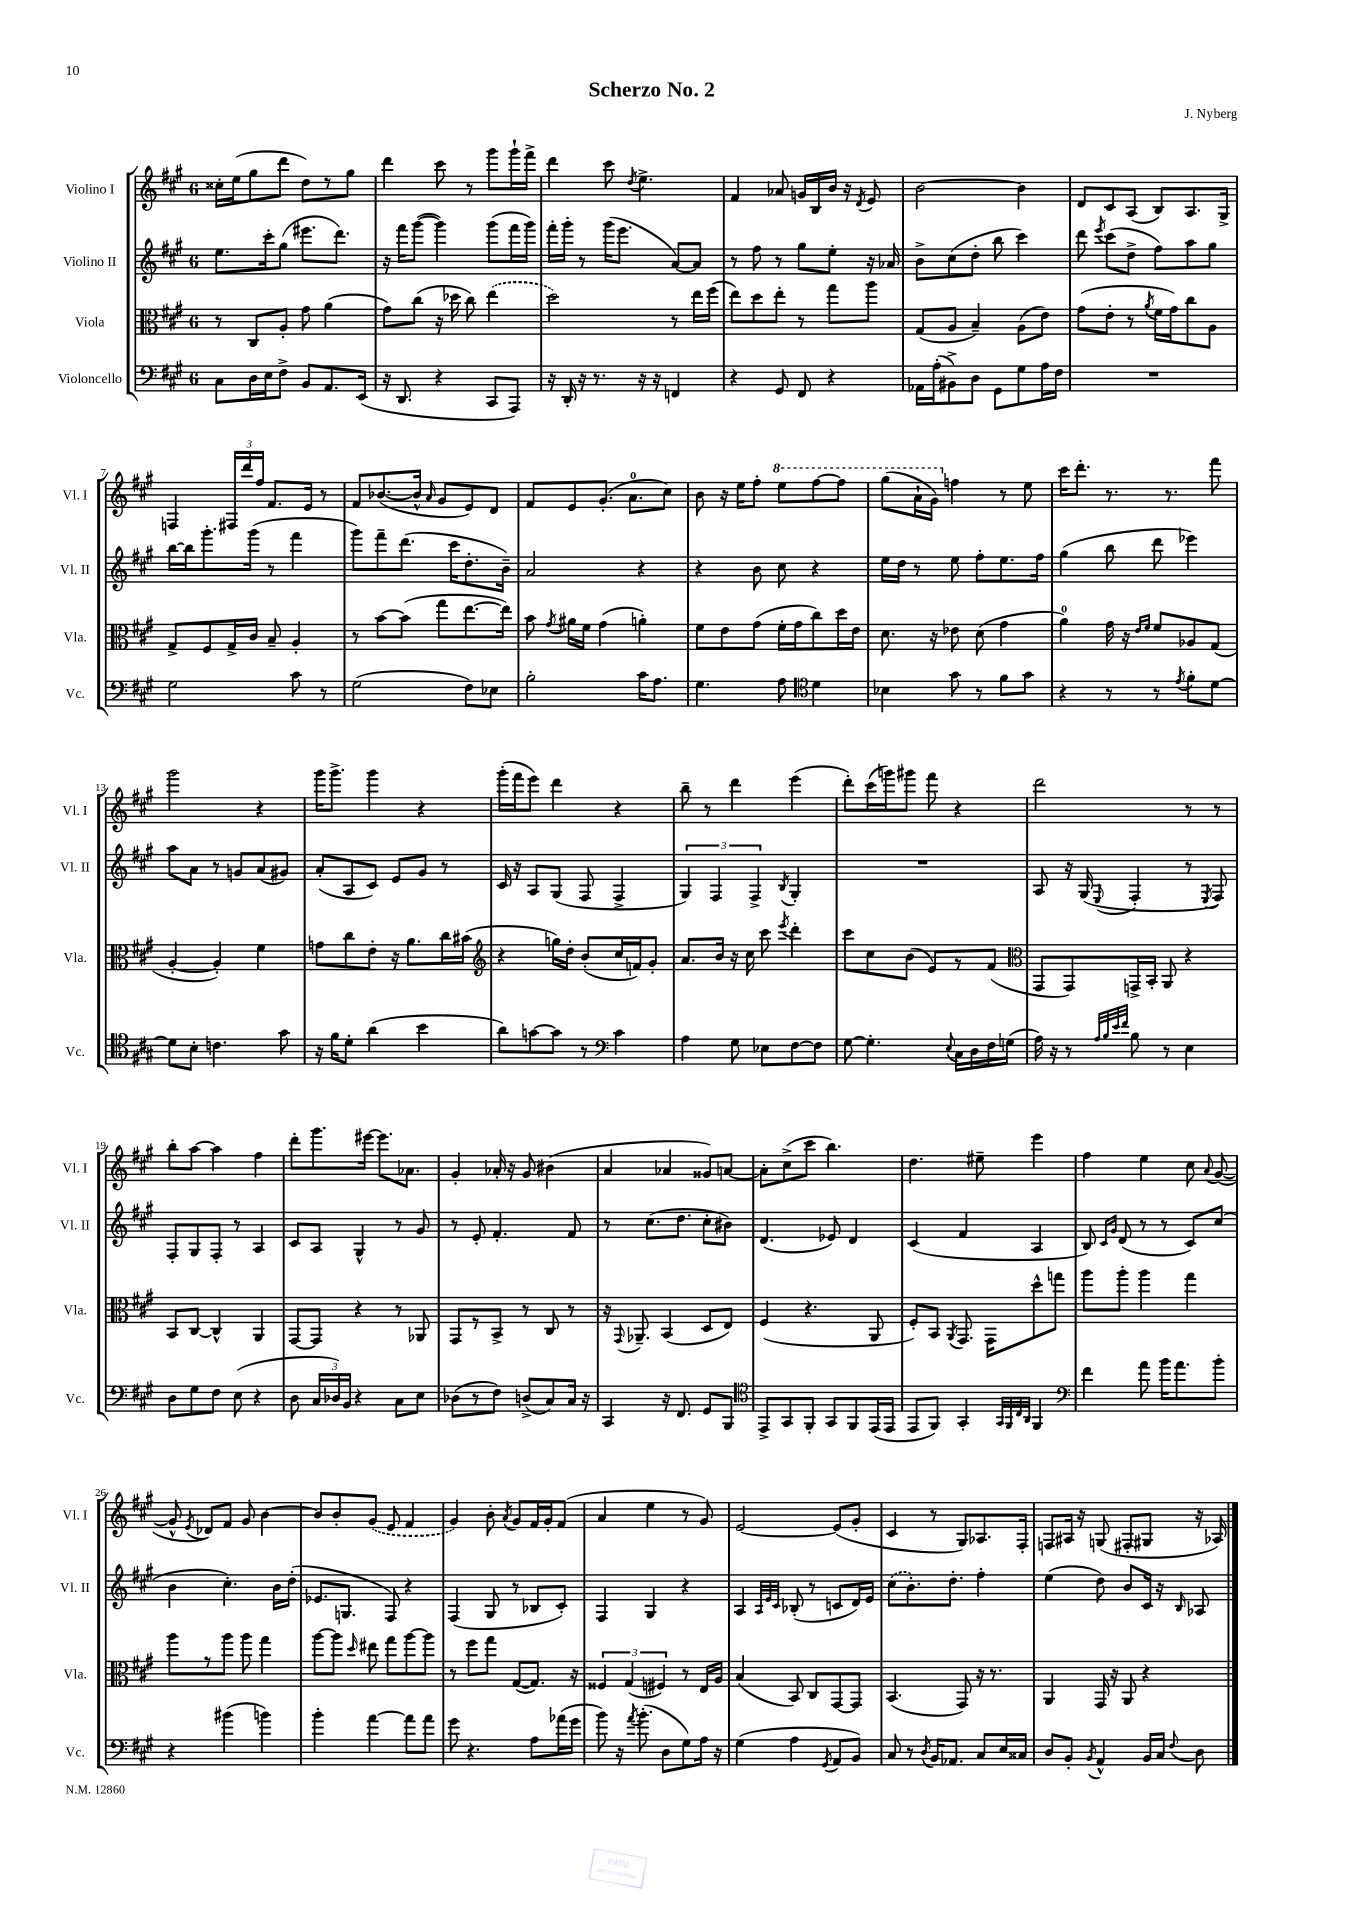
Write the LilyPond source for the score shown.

\header { title = "Scherzo No. 2" composer = "J. Nyberg" }
<<
\new StaffGroup <<
\new Staff = "s0" \with { instrumentName = "Violino I" shortInstrumentName = "Vl. I" } {
    \clef treble \key a \major \once \override Staff.TimeSignature.style = #'single-digit \time 6/8
    \autoBeamOff cisis''16[-. e''16( gis''8 d'''8] d''8[) r8 gis''8] |
    d'''4 cis'''8 r8 gis'''8[ gis'''16-! fis'''16]-> |
    d'''4 cis'''8 \acciaccatura { d''8 } e''4.-> |
    fis'4 aes'8 g'16[ b16 b'16] r16 \acciaccatura { d'8 } e'8 |
    b'2~ b'4 |
    d'8[ cis'8 a8]( b8[) a8. gis16]-> |
    f4 \tuplet 3/2 { fis16[ d'''16 fis''16] } fis'8.[ e'16] r8 |
    fis'8[ bes'8.~( bes'16]-^ \grace { a'16 } gis'8[ e'8) d'8] |
    fis'8[ e'8 gis'8.]-.( a'8.[-0 cis''8]) |
    b'8 r16 e''16[ fis''8]-. \ottava #1 e'''8[ fis'''8~ fis'''8] |
    gis'''8[( a''16-! gis''16]) \ottava #0 f''4 r8 e''8 |
    cis'''16[ d'''8.]-. r8. r8. fis'''8 |
    gis'''2 r4 |
    gis'''16[ gis'''8.]-> gis'''4 r4 |
    gis'''16[-.( fis'''16 e'''8]) d'''4 r4 |
    b''8-- r8 d'''4 e'''4( |
    d'''8[-.) cis'''16( g'''16) gis'''8] fis'''8 r4 |
    d'''2 r8 r8 |
    b''8[-. a''8]~ a''4 fis''4 |
    d'''8[-. gis'''8. eis'''16]~ eis'''8.[ aes'8.] |
    gis'4-. aes'16-. r16 gis'8 bis'4( |
    a'4 aes'4 gisis'8[) a'8]~ |
    a'8[-. cis''8->( cis'''8] b''4.) |
    d''4. eis''8-- e'''4 |
    fis''4 e''4 cis''8 \appoggiatura { a'8 } gis'8~( |
    gis'8-^ \acciaccatura { e'8 } des'8[) fis'8] gis'8 b'4~ |
    b'8[ b'8-. \once \slurDashed gis'8]( e'8 fis'4 |
    gis'4) b'8-. \acciaccatura { a'8 } gis'8[ fis'16 gis'16-. fis'8]( |
    a'4 e''4 r8 gis'8) |
    e'2~ e'8[( gis'8]-. |
    cis'4 r8 gis8[) aes8. fis16]-. |
    f8[ ais16] r16 g8( fis8[-. gis8] r16 aes16) \bar "|." |
}
\new Staff = "s1" \with { instrumentName = "Violino II" shortInstrumentName = "Vl. II" } {
    \clef treble \key a \major \once \override Staff.TimeSignature.style = #'single-digit \time 6/8
    \autoBeamOff e''8.[ cis'''16-. gis''8]( eis'''8.[ d'''8.]) |
    r16 fis'''16[ gis'''8]~( gis'''4) gis'''8[( fis'''16 gis'''16]) |
    fis'''16[-. gis'''16]-. r8 gis'''16[( e'''8.] a'8[~) a'8] |
    r8 fis''8 r8 gis''8[ e''8]-. r16 aes'16 |
    b'8[-> cis''8( d''8]-. b''8 cis'''4) |
    d'''8 \acciaccatura { e'''8 } cis'''8[( d''8]-> fis''8[) a''8 gis''8] |
    b''16[~ b''16 gis'''8.-. gis'''16]( r8 fis'''4 |
    gis'''8[) fis'''8-- d'''8.]( cis'''16[ d''8.-. b'16]--) |
    a'2 r4 |
    r4 b'8 cis''8 r4 |
    e''16[ d''16] r8 e''8 fis''8[-. e''8. fis''16] |
    gis''4( b''8 d'''8 ees'''4) |
    a''8[ a'8] r8 g'8[ a'8( gis'8]) |
    a'8[-.( a8 cis'8]) e'8[ gis'8] r8 |
    cis'16 r16 a8[ gis8]( fis8 fis4-> |
    \tuplet 3/2 { gis4) fis4 fis4-> } \acciaccatura { b8 } gis4-. |
    R2. |
    a8 r16 gis16( \appoggiatura { e8 } fis4-. r8 \acciaccatura { e8 } fis8) |
    fis8[-. gis8 fis8]-. r8 a4 |
    cis'8[ a8] gis4-^ r8 gis'8 |
    r8 e'8-. fis'4.-. fis'8 |
    r8 cis''8.[( d''8.] cis''8[-. bis'8]) |
    d'4.( ees'8) d'4 |
    cis'4( fis'4 a4 |
    b8) \grace { cis'16[ gis'16] } d'8( r8 r8 cis'8[) cis''8]( |
    b'4 cis''4.-.) b'16[ d''16]-.( |
    ees'8.[ g8.] fis8) r4 |
    fis4( gis8 r8 bes8[ cis'8]-.) |
    fis4 gis4 r4 |
    a4 \grace { a32[ e'32 cis'32] } bes8-.( r8 c'8[ d'16) e'16] |
    \once \slurDashed cis''8[( b'8.-.) d''8.]-. fis''4-. |
    e''4( d''8) b'8[ cis'16] r16 \grace { b16 } aes8 \bar "|." |
}
\new Staff = "s2" \with { instrumentName = "Viola" shortInstrumentName = "Vla." } {
    \clef alto \key a \major \once \override Staff.TimeSignature.style = #'single-digit \time 6/8
    \autoBeamOff r8 cis8[ a8]-. gis'8 a'4( |
    gis'8[) cis''8]( r16 des''16 cis''8) \once \slurDashed e''4( |
    d''2) r8 e''16[ fis''16]( |
    e''8[) d''8 e''8]-. r8 gis''8[ a''8] |
    gis8[( a8] b4--) a8[( e'8]) |
    gis'8[( e'8]-. r8 \acciaccatura { a'8 } fis'16[ gis'16) cis''8 a8] |
    gis8[-> fis8 gis16-> cis'16] b8-- a4-. |
    r8 b'8[~ b'8]( gis''8[ e''8.~ e''16]) |
    b'8 \acciaccatura { gis'8 } ais'16[ fis'16] gis'4( a'4-.) |
    fis'8[ e'8 gis'8]( fis'16[-. gis'16 cis''8) d''16 e'16] |
    d'8. r16 ees'8 d'8( gis'4 |
    a'4-0) gis'16 r16 \grace { e'16[ fis'16] } fis'8[ aes8 gis8]( |
    a4~-. a4-.) fis'4 |
    g'8[ cis''8 e'8]-. r16 a'8.[ cis''16 bis'16]( |
    \clef treble r4 g''16[) d''16]-. b'8[-.( cis''16 f'16) gis'8]-. |
    a'8.[ b'16] r16 cis''16 cis'''8 \acciaccatura { e'''8 } d'''4-. |
    cis'''8[ cis''8 b'8]( e'8[) r8 fis'8]( |
    \clef alto gis,8[ gis,8) g,16-> b,16]-. a,8 r4 |
    b,8[ cis8]~ cis4-^ a,4 |
    gis,8[~ gis,8] r4 r8 aes,8 |
    gis,8[ r8 b,8]-> r8 cis8 r8 |
    r16 \appoggiatura { gis,8 } aes,8.-- b,4( d8[ e8]) |
    fis4( r4. a,8 |
    fis8[-.) b,8] \acciaccatura { a,8 } gis,8. gis,16[ d''8-^ g''8] |
    a''8[ a''8]-. a''4 gis''4 |
    a''8[ r8 a''8] a''8 gis''4 |
    a''8[~ a''8] \grace { d''16 } eis''8 gis''8[ a''8~ a''8] |
    r8 fis''8[ gis''8] gis8[~( gis8.]) r16 |
    \tuplet 3/2 { fisis4 gis4( fis4) } r8 e16[ a16] |
    b4( b,8) cis8[ gis,8~ gis,8] |
    b,4.( gis,8) r16 r8. |
    a,4 gis,16 r16 a,8 r4 \bar "|." |
}
\new Staff = "s3" \with { instrumentName = "Violoncello" shortInstrumentName = "Vc." } {
    \clef bass \key a \major \once \override Staff.TimeSignature.style = #'single-digit \time 6/8
    \autoBeamOff cis8[ d16 e16 fis8]-> b,8[ a,8. e,16]( |
    r16 d,8. r4 cis,8[ a,,8]) |
    r16 d,16-. r16 r8. r16 r16 f,4 |
    r4 gis,8 fis,8 r4 |
    aes,16[ a16-.( bis,8->) d8] gis,8[ gis8 a16 fis16] |
    R2. |
    gis2 cis'8 r8 |
    gis2( fis8[) ees8] |
    b2-. cis'16[ a8.] |
    gis4. a8 \clef tenor d'4 |
    bes4 gis'8 r8 fis'8[ gis'8] |
    r4 r8 r8 \acciaccatura { e'8 } fis'8[-. d'8]~ |
    d'8[ b8]-. c'4. gis'8 |
    r16 fis'16[ d'8]-. a'4( b'4 |
    a'8[) g'8~ g'8] r8 \clef bass cis'4 |
    a4 gis8 ees8[ fis8~ fis8] |
    gis8~ gis4.-. \appoggiatura { e8 } cis16[ d16 fis16 g16]( |
    a16) r16 r8 \grace { a32[ b32 e'32 fis'32] } b8 r8 e4 |
    d8[ gis8 fis8] e8( r4 |
    d8 \tuplet 3/2 { cis16[ des16) b,16] } r4 cis8[ e8] |
    des8[( r8 fis8]) d8[->( cis8) cis16] r16 |
    cis,4 r16 fis,8. gis,8[ b,,8] |
    \clef tenor e,8[-> gis,8 fis,8]-. gis,8[ fis,8 e,16( e,16] |
    e,8[ fis,8]) gis,4-. \grace { gis,32[ fis,32 cis32 a,32] } fis,4 |
    \clef bass fis'4 a'8 b'16[ a'8. b'8]-. |
    r4 bis'4( b'4) |
    b'4-. a'4~ a'8[ a'8] |
    gis'8 r4. a8[ aes'16( gis'16] |
    b'8) r16 \acciaccatura { a'8 } b'8.-.( d8[ gis8) a16] r16 |
    gis4( a4 \acciaccatura { gis,8 } a,8[ b,8]) |
    cis8 r8 \acciaccatura { d8 } b,16[ aes,8.] cis8[ e16 cisis16] |
    d8[ b,8]-. \acciaccatura { b,8 } a,4-^ b,16[ cis16] \appoggiatura { fis8 } d8 \bar "|." |
}
>>
>>
